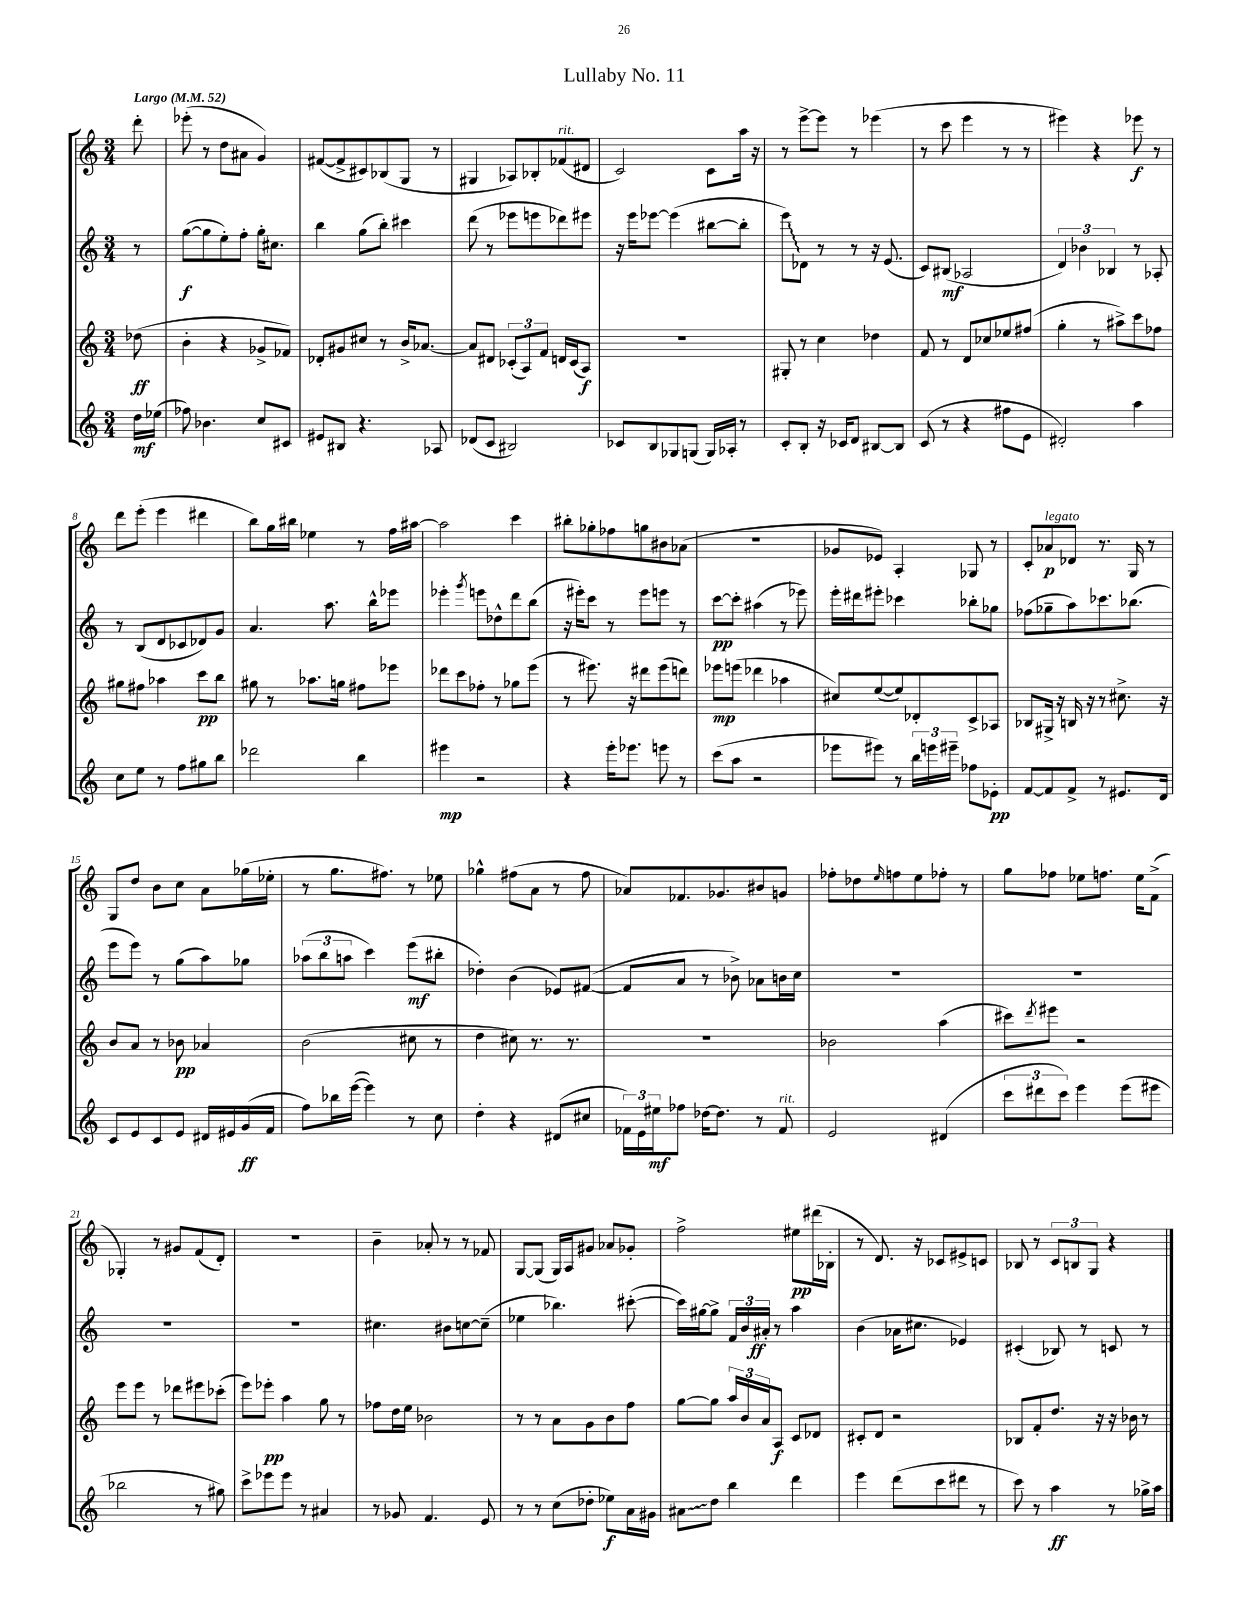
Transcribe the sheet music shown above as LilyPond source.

\header { title = "Lullaby No. 11" }
<<
\new StaffGroup <<
\new Staff = "s0" {
    \clef treble \key c \major \numericTimeSignature \time 3/4 \partial 8 \tempo "Largo" 4 = 52
    d'''8-. |
    ees'''8-.( r8 d''8 ais'8 g'4) |
    fis'8~( fis'8-> cis'8) bes8( g8 r8 |
    gis4 aes8) bes8-. fes'8^\markup { \italic "rit." }( dis'8 |
    c'2) c'8 a''16 r16 |
    r8 e'''8~-> e'''8 r8 ees'''4( |
    r8 c'''8 e'''4 r8 r8 |
    eis'''4) r4 ees'''8\f r8 |
    d'''8 e'''8-.( e'''4 dis'''4 |
    b''8) g''16 bis''16 ees''4 r8 f''16 ais''16~ |
    ais''2 c'''4 |
    bis''8-. ges''8-. fes''8 g''8 bis'8 aes'8( |
    R2. |
    ges'8 ees'8) a4-. ges8 r8 |
    c'8-. aes'8\p^\markup { \italic "legato" } des'8 r8. g16 r8 |
    g8 d''8 b'8 c''8 a'8 ges''16( ees''16-. |
    r8 g''8. fis''8.) r8 ees''8 |
    ges''4-^ fis''8( a'8 r8 fis''8 |
    aes'8) fes'8. ges'8. bis'8 g'8 |
    fes''8-. des''8 \grace { e''16 } f''8 e''8 fes''8-. r8 |
    g''8 fes''8 ees''8 f''8. ees''16 f'8->( |
    ges4-.) r8 gis'8 f'8( d'8-.) |
    R2. |
    b'4-- aes'8-. r8 r8 fes'8 |
    g8~ g8( g16) a16 gis'8 aes'8 ges'8-. |
    f''2-> eis''8\pp dis'''16( bes16-. |
    r8 d'8.) r16 ces'8 eis'8-> c'8 |
    bes8 r8 \tuplet 3/2 { c'8 b8 g8 } r4 \bar "|." |
}
\new Staff = "s1" {
    \clef treble \key c \major \numericTimeSignature \time 3/4 \partial 8
    r8 |
    g''8~\f( g''8 e''8-.) f''8-. g''16-. cis''8. |
    b''4 g''8( b''8-.) cis'''4 |
    d'''8( r8 ees'''8 e'''8 des'''8) eis'''8 |
    r16 e'''16 ees'''8~ ees'''4( bis''8~ bis''8-. |
    \once \override Glissando.style = #'zigzag e'''8\glissando) des'8 r8 r8 r16 e'8.( |
    c'8) bis8\mf( aes2 |
    \tuplet 3/2 { d'4) bes'4 bes4 } r8 aes8-. |
    r8 b8( d'8 ces'8 des'8) g'8 |
    a'4. a''8. b''16-^ ees'''8 |
    ees'''4-. \acciaccatura { g'''8 } e'''8 des''8-^ d'''8 b''8( |
    r16 eis'''16-.) c'''8 r8 eis'''8 e'''8 r8 |
    c'''8~\pp c'''8-. ais''4( r8 ees'''8) |
    e'''16-. dis'''16 eis'''8-. ces'''4 bes''8-. ges''8 |
    fes''8( ges''8-- a''8) ces'''8. bes''8.( |
    e'''8 e'''8) r8 g''8( a''8) ges''8 |
    \tuplet 3/2 { aes''8( b''8 a''8 } c'''4) e'''8\mf( bis''8-. |
    des''4-.) b'4( ees'8) fis'8~( |
    fis'8 a'8 r8 bes'8->) aes'8 b'16 c''16 |
    R2. |
    R2. |
    R2. |
    R2. |
    cis''4. bis'8 c''8~ c''8--( |
    ees''4 bes''4.) cis'''8~-.( |
    cis'''16) gis''16~ gis''8-> \tuplet 3/2 { f'16 b'16 ais'16-.\ff } r8 a''4 |
    b'4( aes'16 cis''8. ees'4) |
    cis'4-.( bes8) r8 c'8 r8 \bar "|." |
}
\new Staff = "s2" {
    \clef treble \key c \major \numericTimeSignature \time 3/4 \partial 8
    des''8\ff( |
    b'4-. r4 ges'8-> fes'8) |
    des'8-. gis'8 cis''8 r8 b'16-> aes'8.~ |
    aes'8 dis'8 \tuplet 3/2 { ces'8-.( a8) f'8 } d'16 ces'16( a8\f) |
    R2. |
    gis8-. r8 c''4 des''4 |
    f'8 r8 d'8 ces''8 ees''8 fis''8( |
    g''4-. r8 ais''8->) c'''8 fes''8 |
    gis''8 fis''8 aes''4 c'''8\pp b''8 |
    gis''8 r8 aes''8. g''16 fis''8 ees'''8 |
    des'''8 c'''8 fes''8-. r8 ges''8 e'''8( |
    r8 eis'''8.) r16 dis'''8 eis'''8( d'''8) |
    ees'''8\mp e'''8( des'''4 aes''4 |
    cis''8) e''8~( e''8) des'8-. c'8-> aes8 |
    bes8 gis16-> r16 b16 r16 r8 cis''8.-> r16 |
    b'8 a'8 r8 bes'8\pp aes'4 |
    b'2( cis''8 r8 |
    d''4 cis''8) r8. r8. |
    R2. |
    bes'2 a''4( |
    cis'''8) \acciaccatura { d'''8 } eis'''8 r2 |
    e'''8 e'''8 r8 des'''8 eis'''8 ces'''8-.( |
    e'''8) ees'''8-.\pp a''4 g''8 r8 |
    fes''8 d''16 e''16 bes'2 |
    r8 r8 a'8 g'8 b'8 f''8 |
    g''8~ g''8 \tuplet 3/2 { a''16 b'16 a'16 } a8\f c'8 des'8 |
    cis'8-. d'8 r2 |
    bes8 f'8-. d''8. r16 r16 bes'16 r8 \bar "|." |
}
\new Staff = "s3" {
    \clef treble \key c \major \numericTimeSignature \time 3/4 \partial 8
    d''16\mf ees''16( |
    fes''8) bes'4. c''8 cis'8 |
    eis'8 bis8 r4. aes8 |
    des'8( c'8 bis2) |
    ces'8 b8 ges8 g8( g16) aes16-. r8 |
    c'8-. b8-. r16 ces'16 d'8 bis8~ bis8 |
    c'8( r8 r4 fis''8 e'8 |
    dis'2-.) a''4 |
    c''8 e''8 r8 f''8 gis''8 b''8 |
    des'''2 b''4 |
    eis'''4\mp r2 |
    r4 e'''16-. ees'''8. e'''8 r8 |
    c'''8( a''8 r2 |
    ees'''8 eis'''8) r8 \tuplet 3/2 { b''16 e'''16 eis'''16-- } fes''8 ees'8-.\pp |
    f'8~ f'8 f'8-> r8 eis'8. d'16 |
    c'8 e'8 c'8 e'8 dis'16 eis'16 g'16\ff( f'16 |
    f''8) bes''16 e'''16~( e'''4) r8 c''8 |
    d''4-. r4 dis'8( cis''8 |
    \tuplet 3/2 { fes'16) e'16 eis''16\mf } fes''8 des''16~ des''8. r8 fes'8^\markup { \italic "rit." } |
    e'2 dis'4( |
    \tuplet 3/2 { c'''8 dis'''8 c'''8) } e'''4 e'''8( eis'''8 |
    bes''2 r8 gis''8) |
    c'''8-> ees'''8 ees'''8 r8 ais'4 |
    r8 ges'8 f'4. e'8 |
    r8 r8 c''8( des''8-. ees''8\f) a'16 gis'16 |
    \once \override Glissando.style = #'zigzag ais'8\glissando d''8 b''4 d'''4 |
    e'''4 d'''8( c'''8 dis'''8 r8 |
    c'''8) r8 a''4\ff r8 ges''16-> a''16 \bar "|." |
}
>>
>>
